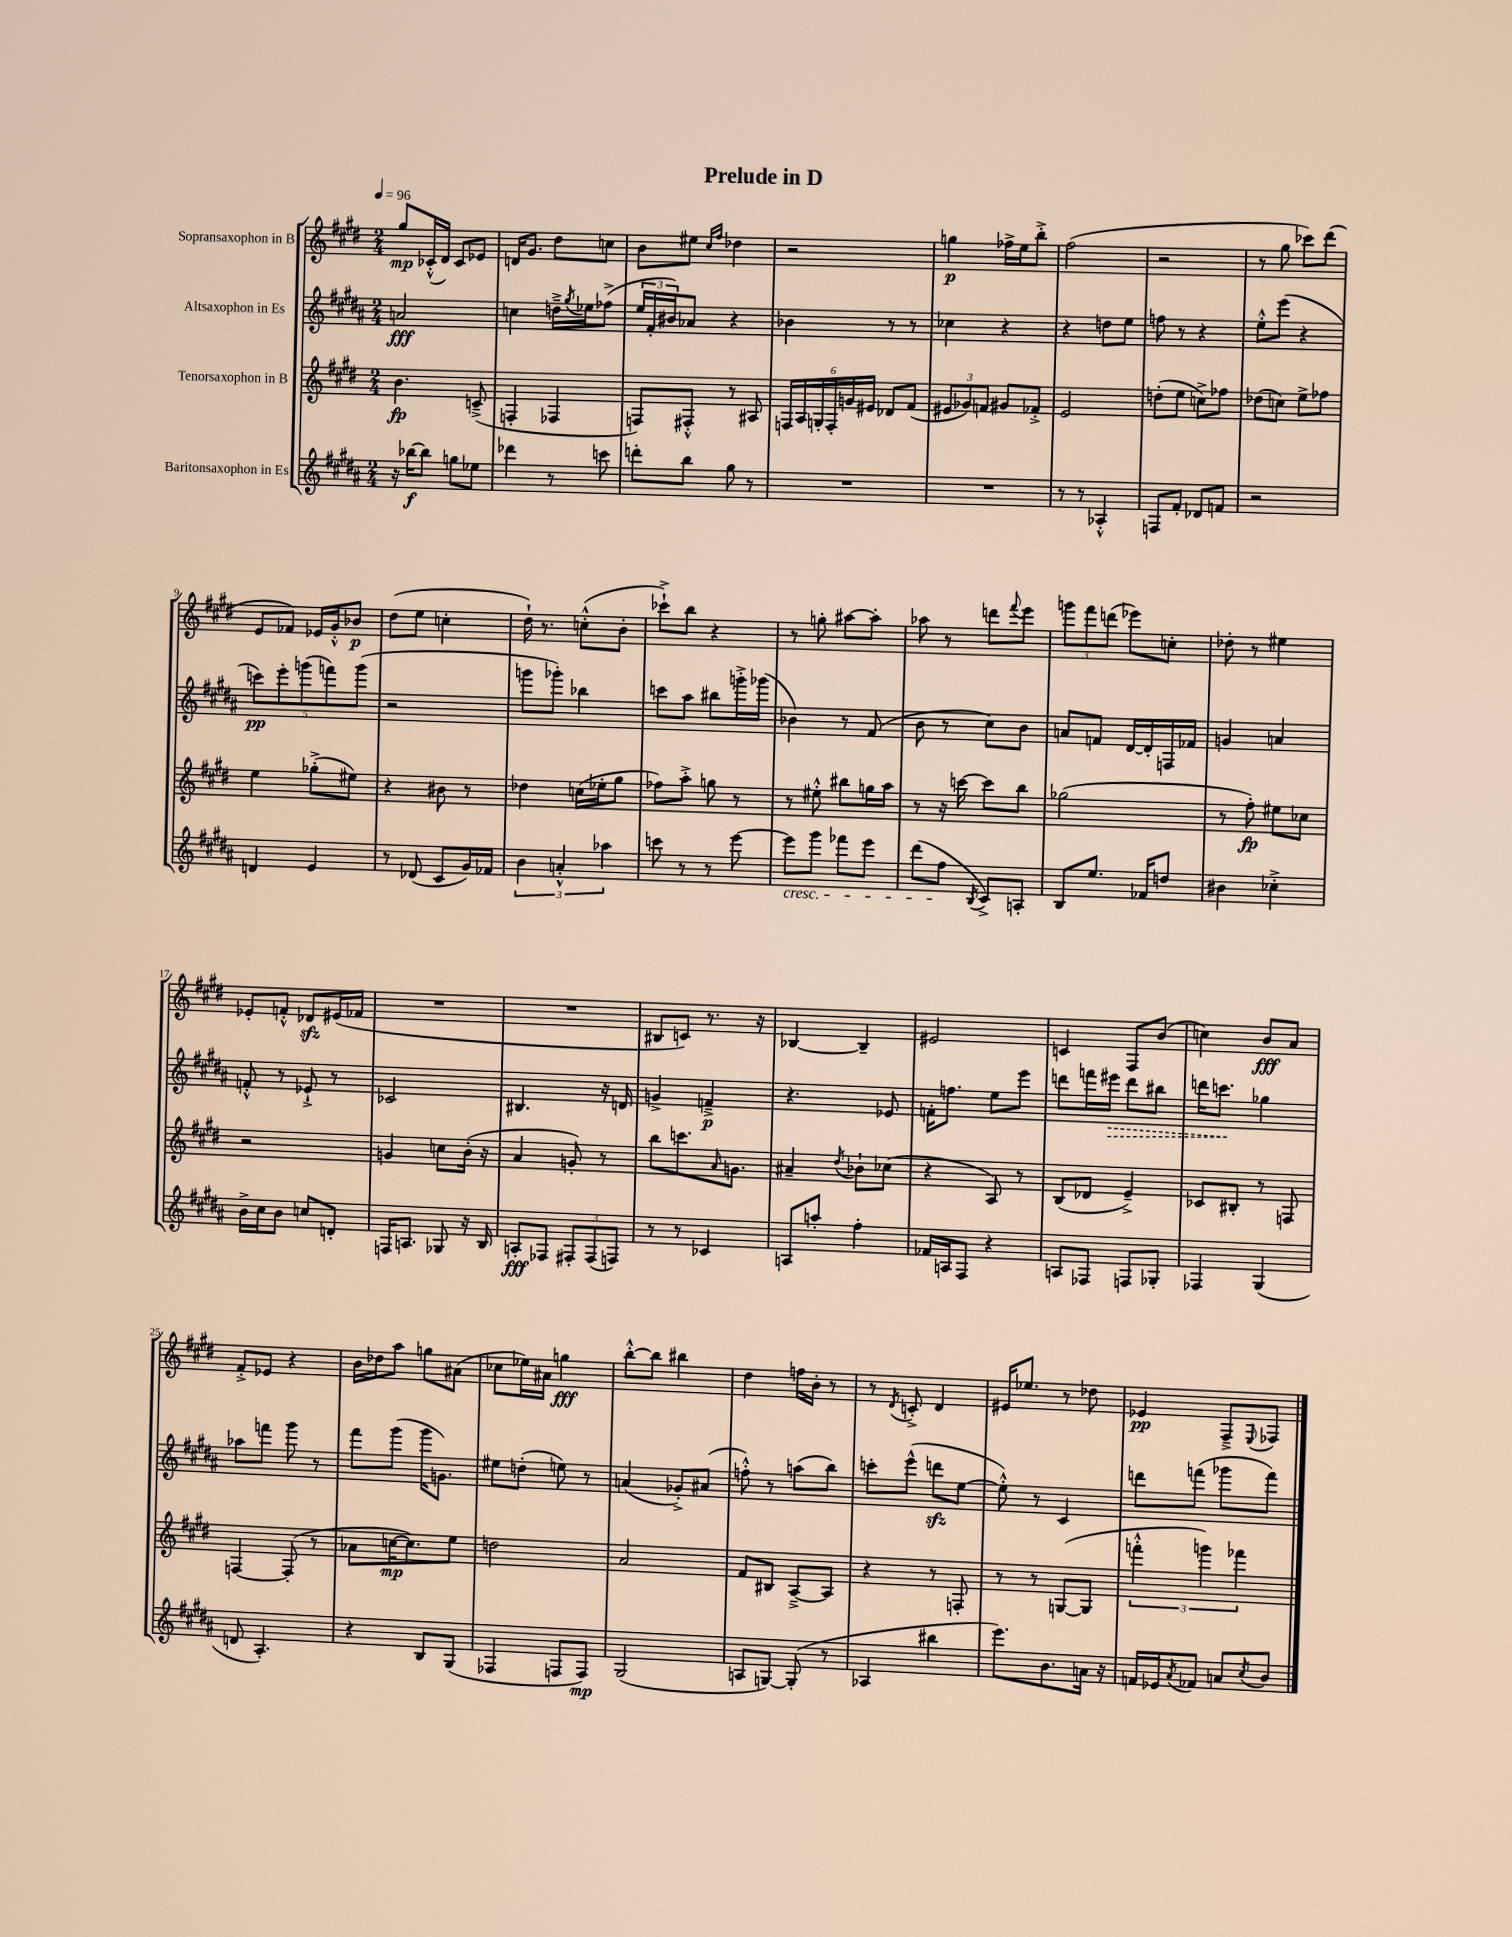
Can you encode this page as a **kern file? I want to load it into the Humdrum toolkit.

**kern	**kern	**kern	**kern
*staff4	*staff3	*staff2	*staff1
*clefG2	*clefG2	*clefG2	*clefG2
*k[f#c#g#d#a#]	*k[f#c#g#d#]	*k[f#c#g#d#a#]	*k[f#c#g#d#]
*M2/4	*M2/4	*M2/4	*M2/4
*MM96	*MM96	*MM96	*MM96
16r	4.b	2a	8gg#
[16bb-	.	.	.
8bb-]	.	.	(16c-'^^
.	.	.	16d#)
8gg	.	.	8c-
8ee-	(8c~^	.	8e-
=	=	=	=
4ddd-	4F'	4cc	16d
.	.	.	8.g#
8r	4F-	16dd~^	8dd#
.	.	8qgg#	.
.	.	16ee-	.
8ccc	.	(8ff-^	8cc
=	=	=	=
8ddd'	8F)	24ee	8b
.	.	24f#'	.
.	.	24b#)	.
8bb	8F#'^^	8a-	8ee#
.	.	.	16qqcc#
.	.	.	16qqff#
8gg#	8r	4r	4dd-
8r	8A#	.	.
=	=	=	=
2r	24F	4b-	2r
.	24A	.	.
.	24G'	.	.
.	24F'	.	.
.	24g	.	.
.	24e#	.	.
.	8d-	8r	.
.	(8f#	8r	.
=	=	=	=
2r	12e#	4cc-	4gg
.	12g-)	.	.
.	12f	.	.
.	8g#	4r	16ff-^
.	.	.	16ee
.	8f-'^	.	8bb'^
=	=	=	=
8r	2e	4r	(2ff#
8r	.	.	.
4A-'^^	.	8dd	.
.	.	8ee	.
=	=	=	=
8F	(8dd'	8ff	2r
8f#'	8ee	8r	.
8d-	8cc^)	4r	.
8f	8ff-	.	.
=	=	=	=
2r	(8dd-	8ee'^^	8r
.	8cc)	(8eee	8gg#
.	8ee^	4r	8ccc-)
.	8ff-	.	(8ddd#
=	=	=	=
4d	4ee	10ccc)	8e
.	.	10eee'	.
.	.	.	8f-)
.	.	(10ggg	.
4e	(8gg-'^	.	16e-
.	.	10fff)	.
.	.	.	16g#'^^
.	8ee#)	.	8b-
.	.	(10ggg	.
=	=	=	=
8r	4r	2r	(8dd#
(8d-	.	.	8ee
8c#	8b#	.	4cc'
16g#)	8r	.	.
16f-	.	.	.
=	=	=	=
6b	4dd-	8ggg	16dd#`)
.	.	.	8.r
.	.	8ggg-')	.
6a'^^	.	.	.
.	(16cc	4bb-	(8cc'^^
.	16ee-'	.	.
6aa-	.	.	.
.	8gg#	.	8b'
=	=	=	=
8ccc	8ff-)	8ccc	8ccc-`^)
8r	8aa'^	8aa#	8bb
8r	8gg	8bb#	4r
[8eee	8r	16ggg'^	.
.	.	(16ggg-	.
=	=	=	=
8eee]	8r	4b-)	8r
8ggg#	8ee#'^^	.	8gg'
8fff-	8bb#	8r	[8aa#
8eee	16gg	(8f#	8aa#']
.	16aa	.	.
=	=	=	=
(8ddd#	8r	8b	8aa-
8ff#	16r	8r	8r
.	[16ccc	.	.
8qB	.	.	.
8c#^)	8ccc]	8cc#)	8ddd
.	.	.	8qqfff#
8A'	8bb	8b	8eee
=	=	=	=
8B	(2gg-	8a	12ggg
.	.	.	12fff#
8.ee	.	8f	.
.	.	.	(12ddd
.	.	[16d#	8eee-)
16f-	.	16d#']	.
8dd	.	16F	8cc'
.	.	16f-	.
=	=	=	=
4b#	8r	4g	8dd-'
.	8ff#')	.	8r
4cc-'^	8ee#	4a	4ee#
.	8cc-	.	.
=	=	=	=
16b^	2r	8f'^^	8e-'
16cc#	.	.	.
8b	.	8r	8f'^^
8cc	.	8e-`^	8d-
8d'	.	8r	(16e#
.	.	.	16f-
=	=	=	=
16F	4g	2c-	2r
8.A	.	.	.
8G-	8cc	.	.
16r	(16b'	.	.
16B	16r	.	.
=	=	=	=
8A'	4a	4.B#	2r
8F-	.	.	.
12F#'	8g')	.	.
(12F#	.	.	.
.	8r	16r	.
12F)	.	.	.
.	.	16d	.
=	=	=	=
8r	8bb	4g^	8B#
8r	8.ccc	.	8c)
4c-	.	4f~^	8.r
.	16qqa	.	.
.	8.g	.	.
.	.	.	16r
=	=	=	=
8A	4a#~	4.r	[4B-
8aa'	.	.	.
.	8qdd#	.	.
4ff#'	8b-`	.	4B-~]
.	(8cc-	8e-	.
=	=	=	=
16f-	4r	16f'	2e#
16A	.	8.ff	.
8F#	.	.	.
4r	8A)	8ee	.
.	8r	8eee	.
=	=	=	=
8A	(8B	8ddd	4c
8F-	8d-	16fff	.
.	.	16eee#	.
8F	4e~^)	8ddd	8F#
8G-'	.	8bb#	(8b
=	=	=	=
4F-	8c-	16ddd	4cc)
.	.	8.ccc	.
.	8B#'	.	.
(4G#	8r	4gg-	8b
.	8F	.	8a
=	=	=	=
8d	[4F	8aa-	8f#'^
4.A#')	.	8fff	8e-
.	(8F']	8ggg#	4r
.	8r	8r	.
=	=	=	=
4r	8a-	8fff#	16b
.	.	.	16dd-
.	[16cc	(8ggg#	8aa
.	8.cc])	.	.
8B	.	16ggg#	8gg
.	.	8.g)	.
(8G#	8ee	.	(8a#
=	=	=	=
4F-	2dd	8ee#	8cc-
.	.	(8dd'	16ee-)
.	.	.	16a#
8F	.	8ee)	4gg
8F)	.	8r	.
=	=	=	=
(2G#	2a	(4a	[8bb'^^
.	.	.	8bb]
.	.	8g-'^)	4bb#
.	.	(8a#	.
=	=	=	=
8A	8f#	8ff'^^)	4dd#
[8G)	8B#	8r	.
(8G']	[8A~^	(8aa	16ff
.	.	.	16b'
8r	8A]	8bb)	8r
=	=	=	=
4A-	4r	8ccc'	8r
.	.	.	8qd#
.	.	(8eee^^	8c'^
4bb#	8r	8ddd	4d#
.	8F'	[8ee	.
=	=	=	=
8.eee)	8r	8ee'^^])	16e#
.	.	.	8.ee-
.	8r	8r	.
8.b	.	.	.
.	([8G	4c#	8r
16a	8G]	.	8dd-
16r	.	.	.
=	=	=	=
16f	6fff'^^	8ddd	4e-
16e-	.	.	.
8qa#	.	.	.
8f-	.	(8fff	.
.	6ggg)	.	.
8a	.	8ggg-	8F#~^
.	6fff-	.	.
8qcc#	.	.	8qqE
8b	.	8fff)	8F-
==	==	==	==
*-	*-	*-	*-
